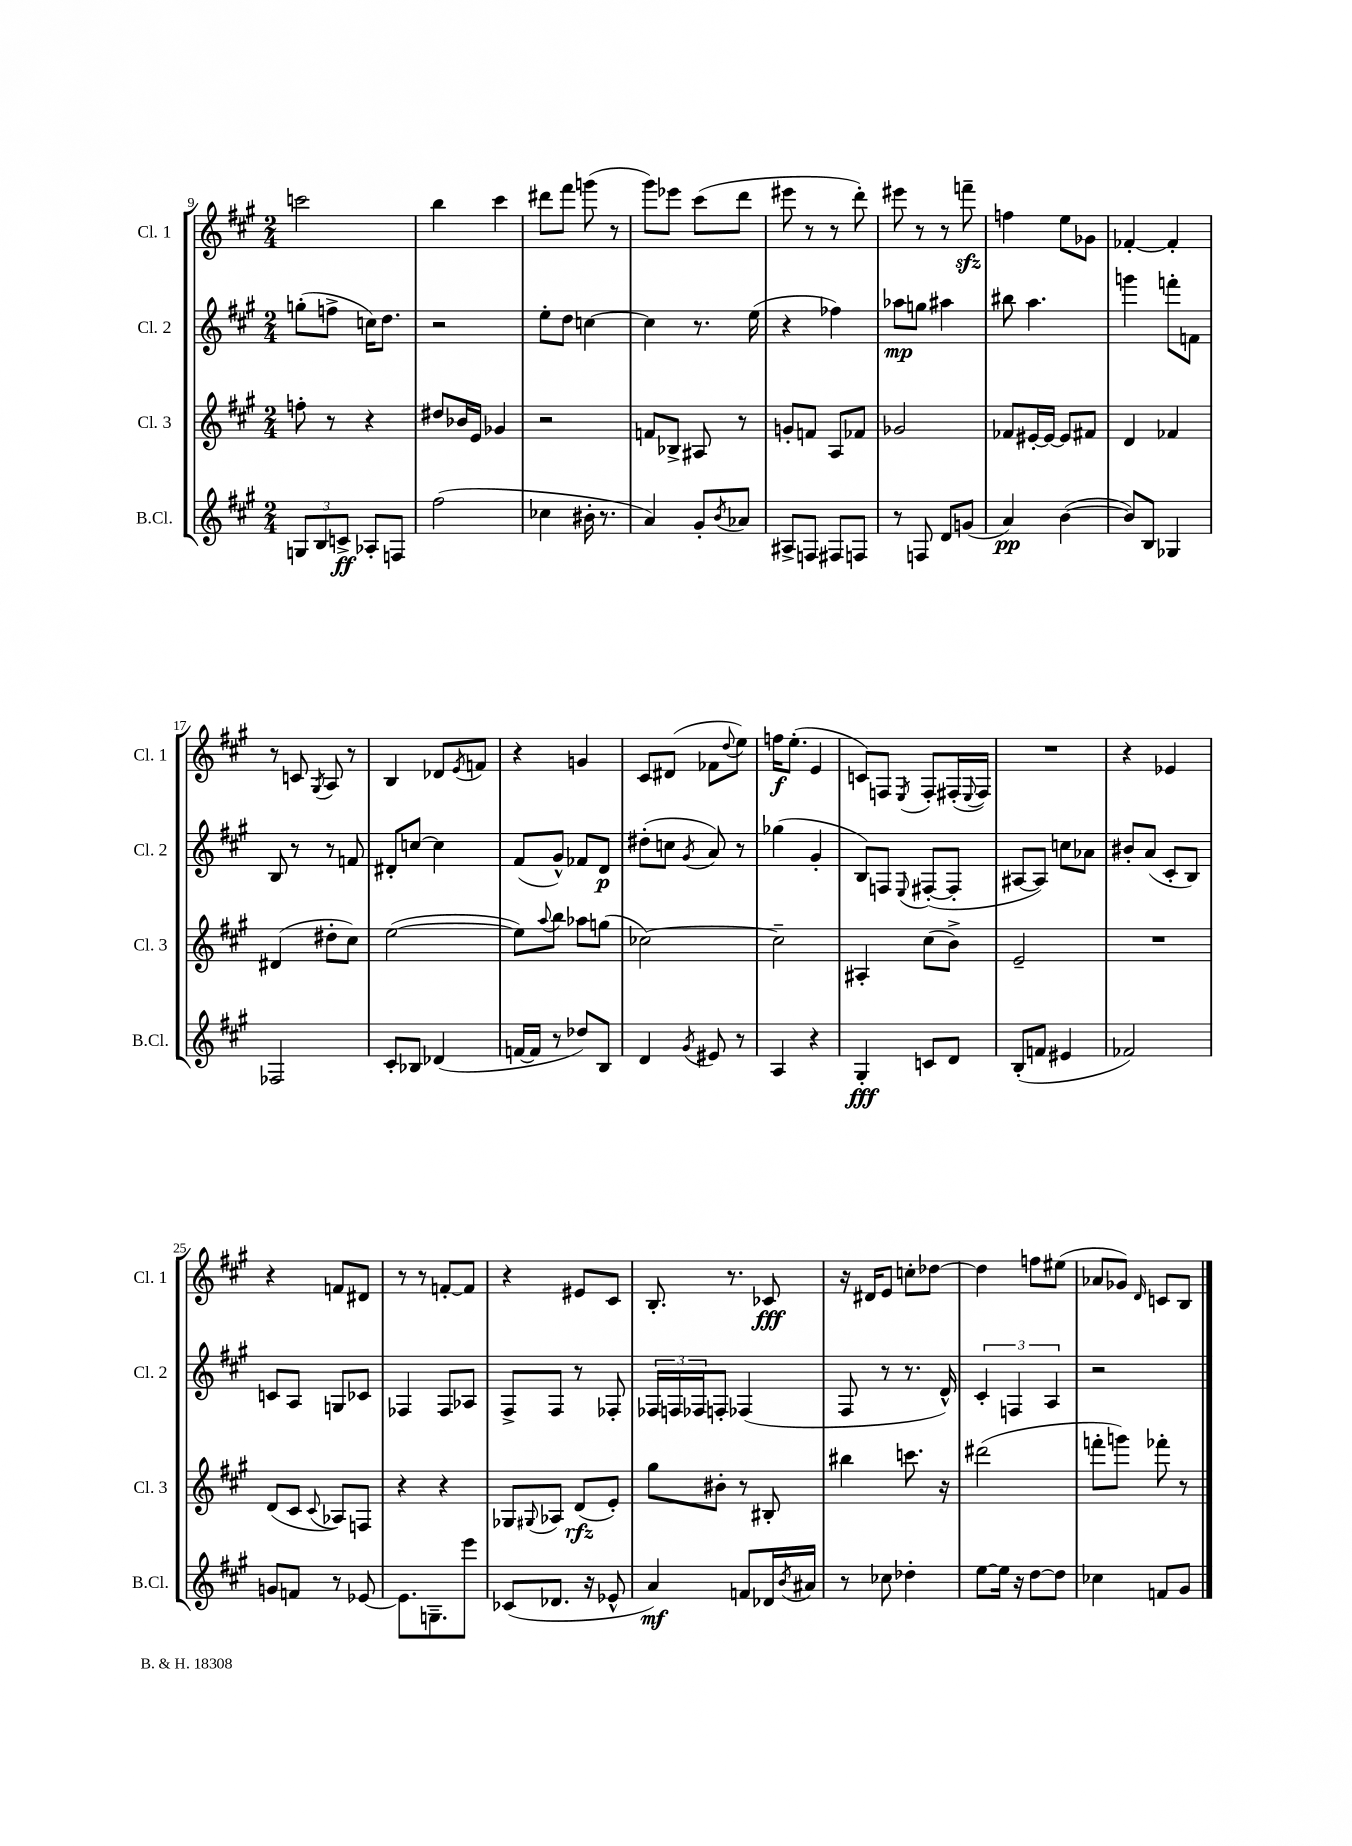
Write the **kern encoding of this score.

**kern	**kern	**kern	**kern
*staff4	*staff3	*staff2	*staff1
*clefG2	*clefG2	*clefG2	*clefG2
*k[f#c#g#]	*k[f#c#g#]	*k[f#c#g#]	*k[f#c#g#]
*M2/4	*M2/4	*M2/4	*M2/4
12G	8ff'	(8gg'	2ccc
12B	.	.	.
.	8r	8ff^	.
12c^	.	.	.
8A-'	4r	16cc)	.
.	.	8.dd	.
8F	.	.	.
=	=	=	=
(2ff#	8dd#	2r	4bb
.	16b-	.	.
.	16e	.	.
.	4g-	.	4ccc#
=	=	=	=
4cc-	2r	8ee'	8ddd#
.	.	8dd	8fff#
16b#'	.	[4cc	(8ggg
8.r	.	.	.
.	.	.	8r
=	=	=	=
4a)	8f	4cc]	8ggg#)
.	8B-^	.	8eee-
8g#'	8A#	8.r	(8ccc#
8qb	.	.	.
8a-	8r	.	8ddd
.	.	(16ee	.
=	=	=	=
8A#^	8g'	4r	8eee#
8F	8f	.	8r
8F#	8A	4ff-)	8r
8F	8f-	.	8ddd')
=	=	=	=
8r	2g-	8aa-	8eee#
8F	.	8gg	8r
8d	.	4aa#	8r
(8g	.	.	8fff~
=	=	=	=
4a)	8f-	8bb#	4ff
.	[16e#'	4.aa	.
.	16e#_	.	.
([4b	8e#]	.	8ee
.	8f#	.	8g-
=	=	=	=
8b])	4d	4ggg	[4f-'
8B	.	.	.
4G-	4f-	8fff'	4f-']
.	.	8f	.
=	=	=	=
2F-	(4d#	8B	8r
.	.	8r	8c
.	.	.	8qG#
.	8dd#'	8r	8A
.	8cc#)	8f	8r
=	=	=	=
8c#'	([2ee	8d#'	4B
8B-	.	[8cc	.
(4d-	.	4cc]	8d-
.	.	.	8qe
.	.	.	8f
=	=	=	=
[16f	8ee])	(8f#	4r
16f]	.	.	.
.	8qqaa	.	.
8r	8bb	8g#^^)	.
8dd-)	8aa-	8f-	4g
8B	(8gg	8d	.
=	=	=	=
4d	[2cc-)	(8dd#'	8c#
.	.	8cc	(8d#
8qg#	.	8qg#	.
8e#	.	8a)	8f-
.	.	.	8qqdd
8r	.	8r	8ee)
=	=	=	=
4A	2cc-~]	(4gg-	16ff
.	.	.	(8.ee'
4r	.	4g#'	4e
=	=	=	=
4G#'	4A#'	8B)	8c)
.	.	8F	8F
.	.	8qqE	8qE
8c	(8cc#	([8F#'	8F'
8d	8b^)	8F#']	(16F#'
.	.	.	8qqE
.	.	.	16F#)
=	=	=	=
(8B'	2e~	[8A#	2r
8f	.	8A#])	.
4e#	.	8cc	.
.	.	8a-	.
=	=	=	=
2f-)	2r	8b#'	4r
.	.	(8a	.
.	.	8c#'	4e-
.	.	8B)	.
=	=	=	=
8g	(8d	8c	4r
8f	8c#	8A	.
.	8qqc#	.	.
8r	8A-)	8G	8f
[8e-	8F	8c-	8d#
=	=	=	=
8.e-]	4r	4F-	8r
.	.	.	8r
8.G~	.	.	.
.	4r	8F-	[8f'
8eee	.	8A-	8f]
=	=	=	=
(8c-	8G-	8F#^	4r
.	8qqG#	.	.
8.d-	8A-	8F#	.
.	(8d	8r	8e#
16r	.	.	.
8e-^^	8e')	8F-'	8c#
=	=	=	=
4a)	8gg#	24F-	8.B'
.	.	24F	.
.	.	24F-	.
.	8b#'	8F'	.
.	.	.	8.r
8f	8r	(4F-	.
16d-	8B#'	.	8c-
8qb	.	.	.
16a#	.	.	.
=	=	=	=
8r	4bb#	8F#	16r
.	.	.	16d#
8cc-	.	8r	8e
4dd-'	8.ccc	8.r	8cc'
.	.	.	[8dd-
.	16r	16d^^)	.
=	=	=	=
[8ee	(2ddd#	6c#'	4dd-]
16ee]	.	.	.
.	.	6F	.
16r	.	.	.
[8dd	.	.	8ff
.	.	6A	.
8dd]	.	.	(8ee#
=	=	=	=
4cc-	8fff'	2r	8a-
.	8ggg)	.	8g-)
.	.	.	16qqd
8f	8fff-'	.	8c
8g#	8r	.	8B
==	==	==	==
*-	*-	*-	*-
